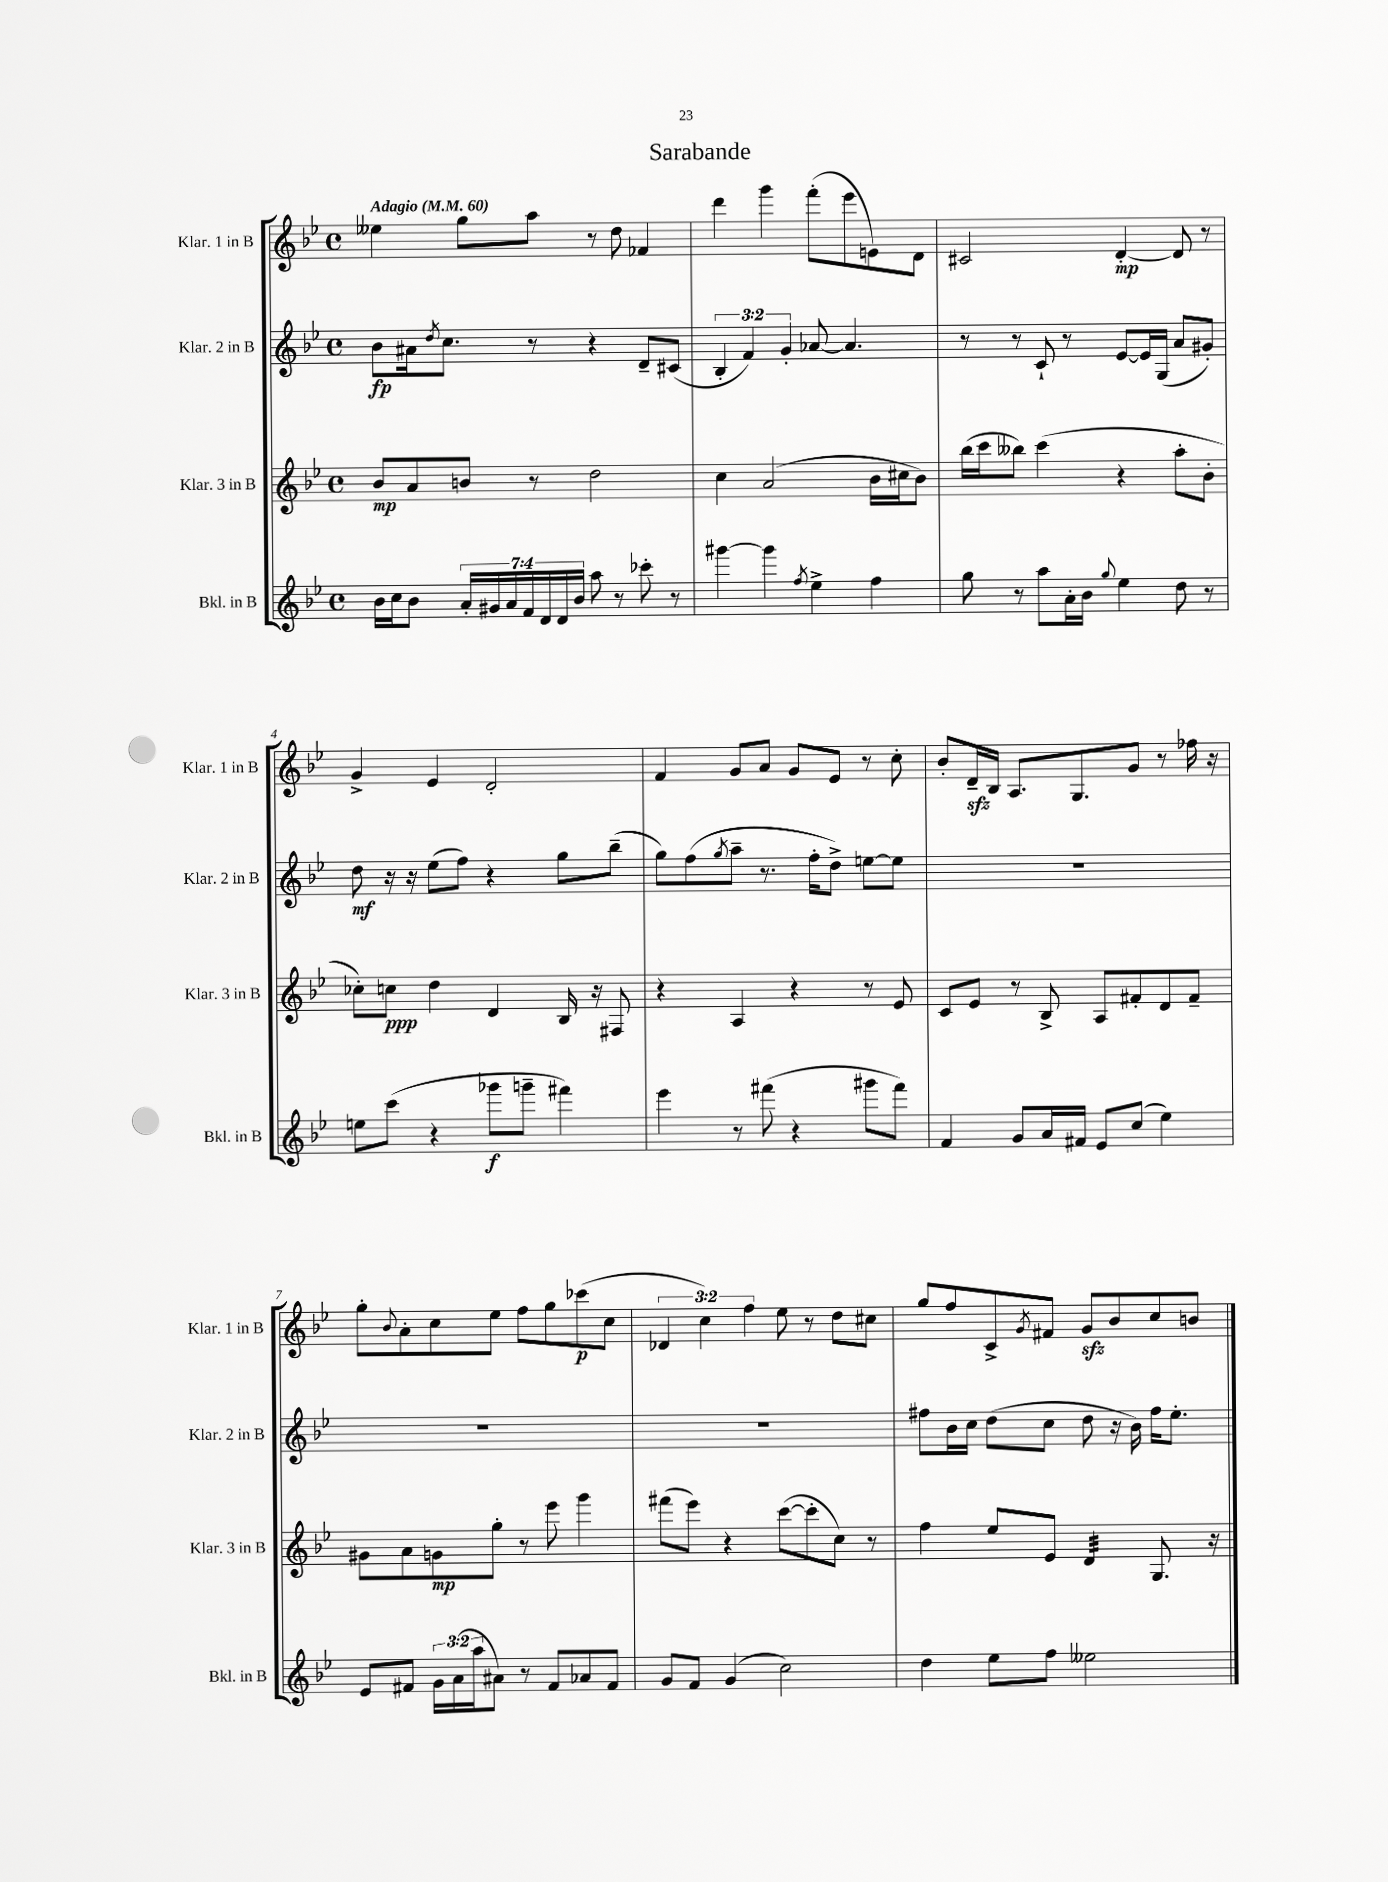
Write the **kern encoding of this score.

**kern	**kern	**kern	**kern
*staff4	*staff3	*staff2	*staff1
*clefG2	*clefG2	*clefG2	*clefG2
*k[b-e-]	*k[b-e-]	*k[b-e-]	*k[b-e-]
*M4/4	*M4/4	*M4/4	*M4/4
*met(c)	*met(c)	*met(c)	*met(c)
*MM60	*MM60	*MM60	*MM60
16b-	8b-	8b-	4ee--
16cc	.	.	.
8b-	8a	16a#	.
.	.	8qdd	.
.	.	8.cc	.
28a'	8b	.	8gg
28g#	.	.	.
28a	.	.	.
28f	.	.	.
.	8r	8r	8aa
28d	.	.	.
28d	.	.	.
28b-	.	.	.
8aa	2dd	4r	8r
8r	.	.	8dd
8ccc-'	.	8d~	4f-
8r	.	(8c#	.
=	=	=	=
[4ggg#	4cc	6B-'	4ddd
.	.	6f)	.
4ggg#]	(2a	.	4ggg
.	.	6g'	.
8qff	.	.	.
4ee-^	.	[8a-	(8fff'
.	.	4.a-]	8eee-
4ff	16b-	.	8e)
.	16cc#	.	.
.	8b-)	.	8d
=	=	=	=
8gg	(16bb-	8r	2c#
.	16ccc	.	.
8r	8bb--)	8r	.
8aa	(4ccc	8c`	.
16a'	.	8r	.
16b-	.	.	.
8qqgg	.	.	.
4ee-	4r	[8e-	[4d'
.	.	16e-]	.
.	.	(16G	.
8dd	8aa'	8a	8d]
8r	8b-'	8g#')	8r
=	=	=	=
8ee	8cc-')	8dd	4g^
(8ccc	8cc	16r	.
.	.	16r	.
4r	4dd	(8ee-	4e-
.	.	8ff)	.
8ggg-	4d	4r	2d'
8ggg~	.	.	.
4fff#)	16B-	8gg	.
.	16r	.	.
.	8F#	(8bb-~	.
=	=	=	=
4eee-	4r	8gg)	4f
.	.	(8ff	.
.	.	8qgg	.
8r	4A	8aa~	8g
(8fff#	.	8.r	8a
4r	4r	.	8g
.	.	16ff'	.
.	.	8dd^)	8e-
8ggg#	8r	[8ee	8r
8fff#)	8e-	8ee]	8cc'
=	=	=	=
4f	8c	1r	8b-'
.	8e-	.	16d~
.	.	.	16B-
8g	8r	.	8.A
16a	8B-^	.	.
16f#	.	.	8.G
8e-	8A	.	.
(8cc	8f#'	.	8g
4ee-)	8d	.	8r
.	8f#~	.	16ff-
.	.	.	16r
=	=	=	=
8e-	8g#	1r	8gg'
.	.	.	8qqb-
8f#	8a	.	8a'
24g	8g	.	8cc
(24a	.	.	.
24aa	.	.	.
8a#)	8gg'	.	8ee-
8r	8r	.	8ff
8f#	8eee-	.	8gg
8a-	4ggg	.	(8ccc-
8f#	.	.	8cc
=	=	=	=
8g	(8fff#	1r	6d-
8f	8eee-)	.	.
.	.	.	6cc)
(4g	4r	.	.
.	.	.	6ff
2cc)	([8ccc	.	8ee-
.	8ccc']	.	8r
.	8cc)	.	8dd
.	8r	.	8cc#
=	=	=	=
4dd	4ff	8ff#	8gg
.	.	16b-	8ff
.	.	16cc	.
8ee-	8ee-	(8dd	8c^
.	.	.	8qg
8ff	8e-	8cc	8f#
2ee--	4d	8dd	8g
.	.	16r	8b-
.	.	16b-)	.
.	8.G	16ff#	8cc
.	.	8.ee-'	.
.	.	.	8b
.	16r	.	.
==	==	==	==
*-	*-	*-	*-
